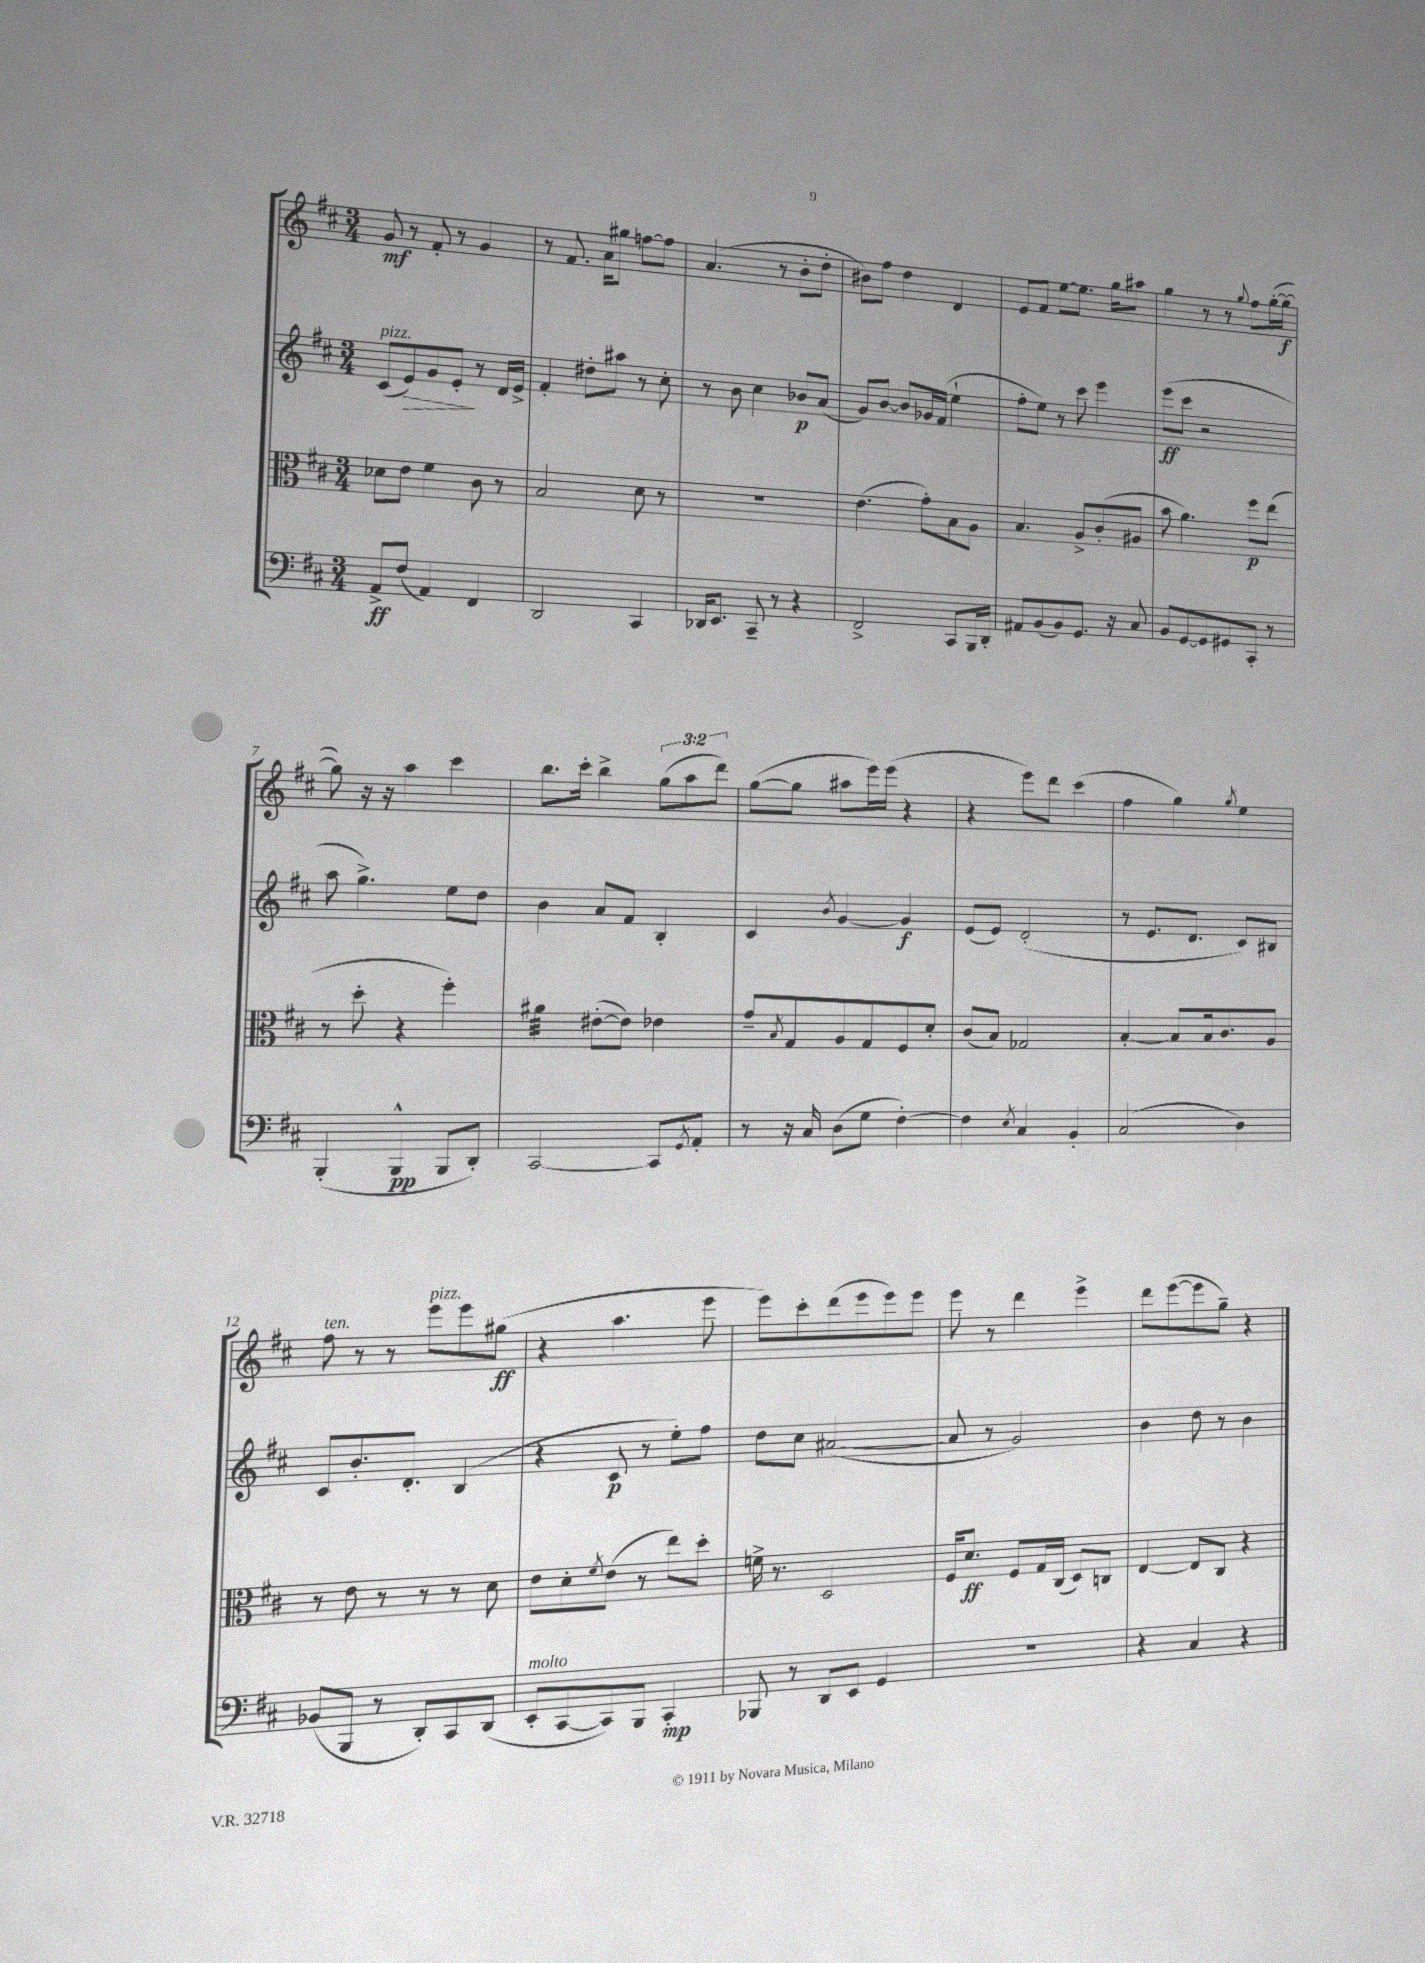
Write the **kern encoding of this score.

**kern	**kern	**kern	**kern
*staff4	*staff3	*staff2	*staff1
*clefF4	*clefC3	*clefG2	*clefG2
*k[f#c#]	*k[f#c#]	*k[f#c#]	*k[f#c#]
*M3/4	*M3/4	*M3/4	*M3/4
8AA^	8d-	(8c#	8g
(8F#	8e	8e)	8r
4AA)	4f#	8g	8f#'
.	.	8e'	8r
4FF#	8c#	8r	4g
.	8r	16d	.
.	.	16e^	.
=	=	=	=
2DD	2B	4f#'	8r
.	.	.	8.f#
.	.	8dd#'	.
.	.	.	16a
.	.	8aa#	8gg#
4CC#	8d	8r	[8ff
.	8r	8cc#'	8ff]
=	=	=	=
16DD-	2.r	8r	(4.a
8.EE	.	.	.
.	.	8b	.
8CC#~	.	4cc#	.
8r	.	.	8r
4r	.	8b-	8b'
.	.	(8a	8dd'
=	=	=	=
2FF#^	(4.e	8g)	8b#)
.	.	[8b	8ff#
.	.	8b]	4dd
.	8g')	16g-	.
.	.	(16f#	.
8CC#	8B	4ee`	4d
16BBB	8A	.	.
16DD'	.	.	.
=	=	=	=
8AA#	4.B	8ff#'	8e
(8BB	.	8ee)	8f#
8BB)	.	8r	[8ee
8.GG	8A^	8ccc#	8.ee]
.	(8c#'	4eee	.
16r	.	.	16gg
8C#	8A#	.	8aa#
=	=	=	=
8BB	8b	(8eee	4gg
[8GG	4.a)	8ccc#	.
8GG]	.	2r	8r
8GG#	.	.	8r
.	.	.	8qqgg
8CC#'	8ff#	.	8ff#
8r	(8ee	.	([16gg'
.	.	.	16gg_
=	=	=	=
(4BBB'	8r	8aa	8gg])
.	8dd'	4.gg^)	16r
.	.	.	16r
4BBB^^	4r	.	4aa
8BBB	4ff#')	8ee	4ccc#
8DD')	.	8dd	.
=	=	=	=
[2CC#	4a#	4b	8.bb
.	.	.	16ccc#'
.	([8e#'	8a	4bb^
.	8e#])	8f#	.
8CC#]	4e-	4B'	(12gg
.	.	.	12aa
8qGG	.	.	.
8AA'	.	.	.
.	.	.	12ddd)
=	=	=	=
8r	8g~	4c#	([8gg
.	8qB	.	.
16r	8G	.	8gg]
16C#	.	.	.
.	.	8qb	.
(8D	8A	[4g	8aa#
8G	8G	.	16eee)
.	.	.	(16eee
[4F#')	8F#	4g]	4r
.	8d'	.	.
=	=	=	=
4F#]	(8c#	(8e	4r
.	8B)	8e)	.
8qE	.	.	.
4C#	2G-	(2d'	8eee)
.	.	.	8ddd
4BB'	.	.	(4ccc#
=	=	=	=
(2C#	[4B'	8r	4ff#
.	.	8.e	.
.	8B]	.	4gg)
.	.	8.d	.
.	16B	.	.
.	8.c#	.	.
.	.	.	8qgg
4D)	.	8c#)	4ee
.	8A	8B#	.
=	=	=	=
(8BB-	8r	8c#	8ff#
8BBB	8e	8.b'	8r
8r	8r	.	8r
.	.	8.d'	.
8DD')	8r	.	8eee
8CC#	8r	(4B	8eee
(8DD	8d	.	(8gg#
=	=	=	=
8EE'	8e	4r	4r
[8CC#	8d'	.	.
.	8qf#	.	.
8CC#])	(8e	8c#	4.aa
8BBB	8r	8r	.
4CC#'	8ee)	8ee')	.
.	8dd'	8ff#	8eee
=	=	=	=
8BBB-	16f^	8dd	8eee)
.	8.r	.	.
8r	.	8cc#	8ccc#'
8DD	2D	([2a#	(8ddd
8EE	.	.	8eee
4GG	.	.	8eee)
.	.	.	8eee
=	=	=	=
2.r	16F#	8a#]	8eee
.	8.d	.	.
.	.	8r	8r
.	8F#	2g)	4ddd
.	16G	.	.
.	(16C#	.	.
.	8D)	.	4eee^
.	8C	.	.
=	=	=	=
4r	[4E	4b	8ddd
.	.	.	([8eee
4C#	8E]	8dd	8eee]
.	8C#	8r	8gg~)
4r	4r	4b	4r
==	==	==	==
*-	*-	*-	*-
